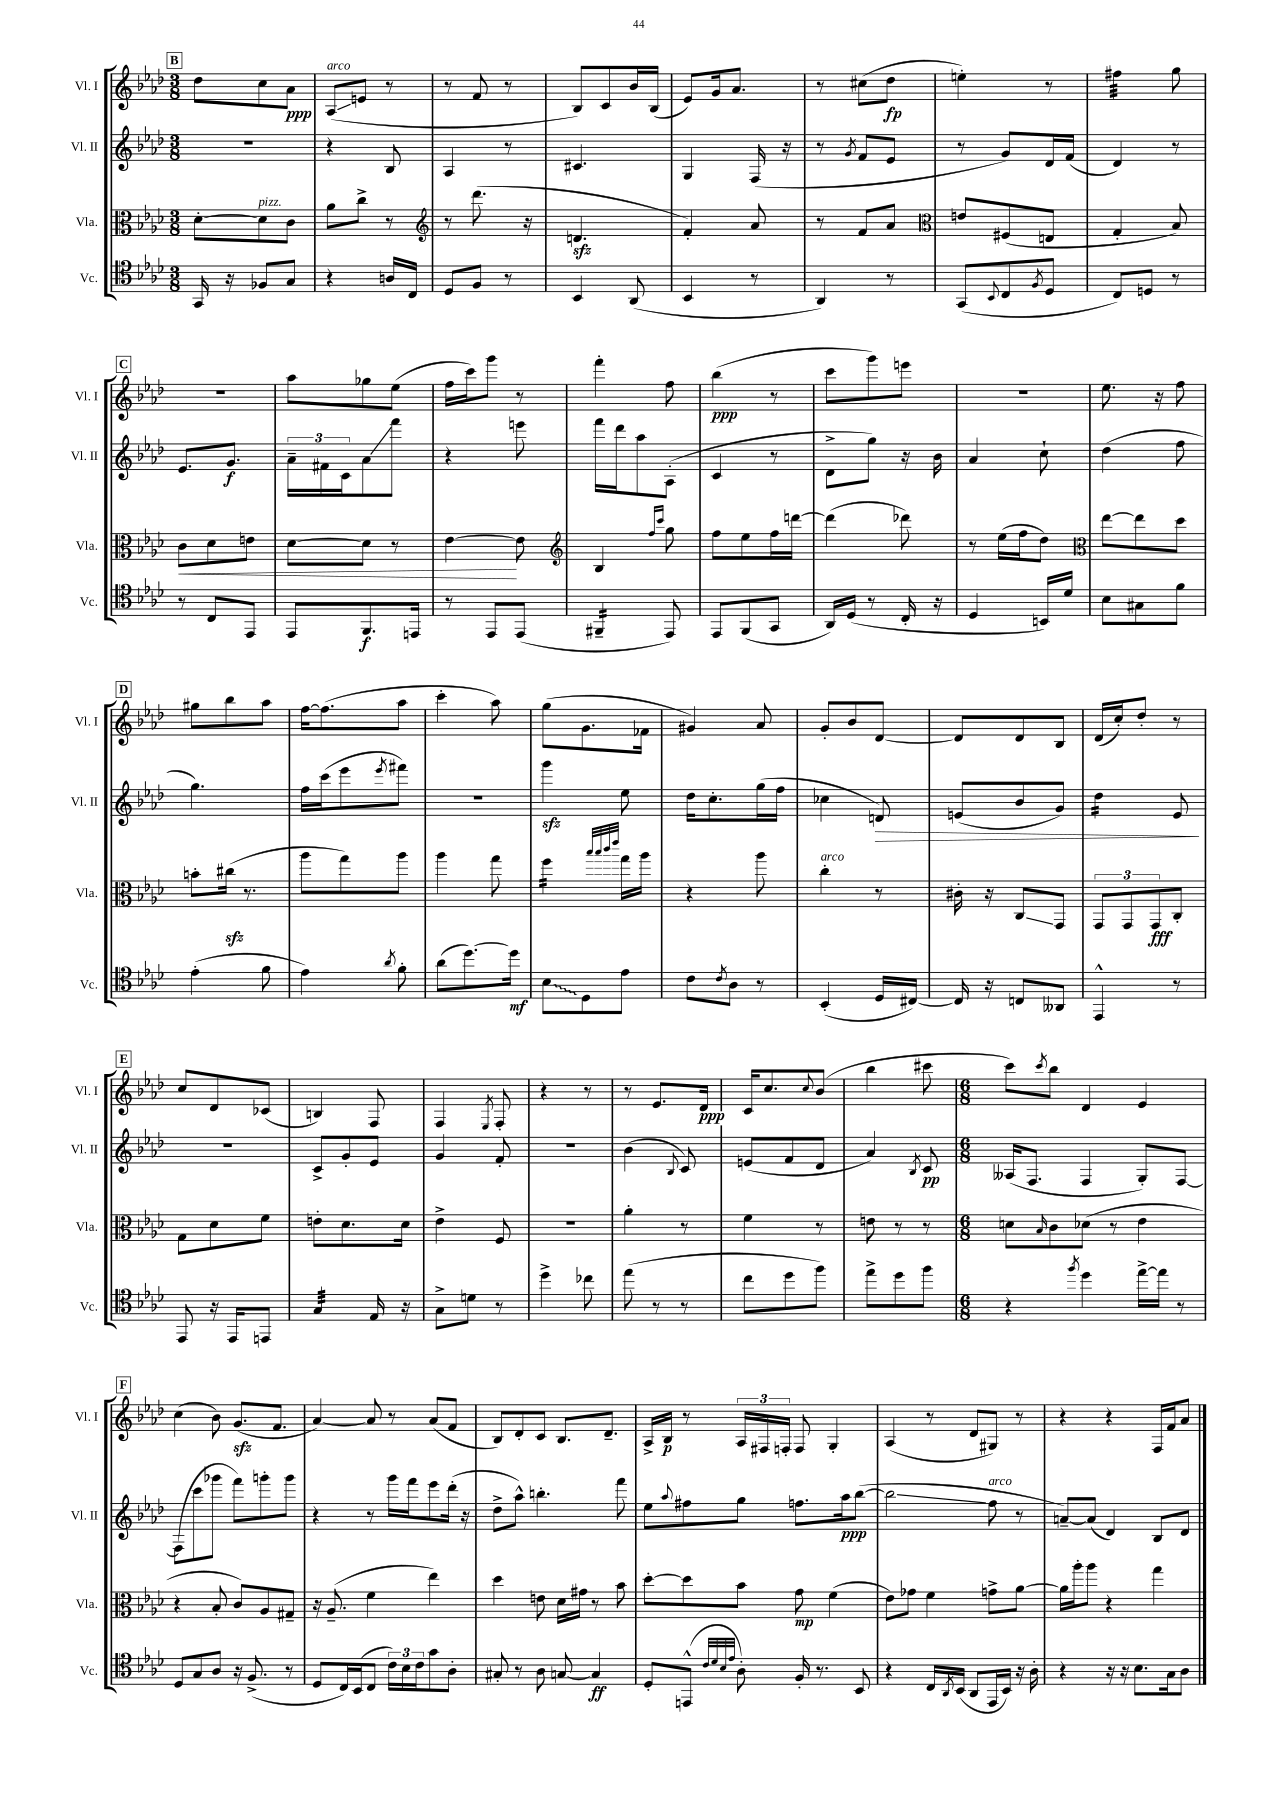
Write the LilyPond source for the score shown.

<<
\new StaffGroup <<
\new Staff = "s0" \with { instrumentName = "Vl. I" shortInstrumentName = "Vl. I" } {
    \clef treble \key aes \major \numericTimeSignature \time 3/8
    \mark \markup { \box "B" } des''8 c''8 aes'8\ppp |
    aes8\glissando^\markup { \italic "arco" }( e'8 r8 |
    r8 f'8 r8 |
    bes8) c'8 bes'16 bes16( |
    ees'8) g'16 aes'8. |
    r8 cis''8( des''8\fp |
    e''4-.) r8 |
    fis''4:32 g''8 |
    \mark \markup { \box "C" } R4. |
    aes''8 ges''8 ees''8( |
    f''16 c'''16) g'''8 r8 |
    f'''4-. f''8 |
    bes''4\ppp( r8 |
    c'''8 g'''8) e'''8 |
    R4. |
    ees''8. r16 f''8 |
    \mark \markup { \box "D" } gis''8 bes''8 aes''8 |
    f''16~ f''8.( aes''8 |
    c'''4-. aes''8) |
    g''8( g'8. fes'16 |
    gis'4) aes'8 |
    g'8-. bes'8 des'8~ |
    des'8 des'8 bes8 |
    des'16( c''16-.) des''8-. r8 |
    \mark \markup { \box "E" } c''8 des'8 ces'8( |
    b4) f8 |
    f4 \acciaccatura { ees8 } f8-. |
    r4 r8 |
    r8 ees'8. des'16\ppp |
    c'16 c''8. \appoggiatura { c''8 } bes'8( |
    bes''4 cis'''8 |
    \numericTimeSignature \time 6/8 c'''8) \acciaccatura { c'''8 } bes''8 des'4 ees'4 |
    \mark \markup { \box "F" } c''4( bes'8) g'8.\sfz( f'8. |
    aes'4~) aes'8 r8 aes'8( f'8 |
    bes8) des'8-. c'8 bes8. des'8.-- |
    aes16-> bes16\p r8 \tuplet 3/2 { aes16 fis16 f16-. } f8 g4-. |
    aes4( r8 des'8 gis8) r8 |
    r4 r4 f16 f'16 aes'8 \bar "|." |
}
\new Staff = "s1" \with { instrumentName = "Vl. II" shortInstrumentName = "Vl. II" } {
    \clef treble \key aes \major \numericTimeSignature \time 3/8
    \mark \markup { \box "B" } R4. |
    r4 bes8 |
    aes4 r8 |
    cis'4. |
    g4 f16( r16 |
    r8 \acciaccatura { g'8 } f'8 ees'8 |
    r8 g'8) des'16 f'16( |
    des'4) r8 |
    \mark \markup { \box "C" } ees'8. g'8.\f |
    \tuplet 3/2 { aes'16-- fis'16 c'16 } aes'8\glissando f'''8 |
    r4 e'''8 |
    f'''16 des'''16 aes''8 aes8-.( |
    c'4 r8 |
    des'8-> g''8) r16 bes'16 |
    aes'4 c''8-! |
    des''4( f''8 |
    \mark \markup { \box "D" } g''4.) |
    f''16 c'''16( ees'''8 \acciaccatura { ees'''8 } fis'''8) |
    R4. |
    g'''4\sfz ees''8 |
    des''16 c''8.-. g''16( f''16 |
    ces''4 d'8\>) |
    e'8( bes'8 g'8) |
    des''4:16 ees'8\! |
    \mark \markup { \box "E" } R4. |
    c'8-> g'8-. ees'8 |
    g'4 f'8-. |
    R4. |
    bes'4( \appoggiatura { bes8 } c'8) |
    e'8( f'8 des'8 |
    aes'4) \acciaccatura { bes8 } c'8\pp |
    \numericTimeSignature \time 6/8 aeses16( f8. f4 g8-.) f8~ |
    \mark \markup { \box "F" } f8( c'''8 ges'''8 f'''8) g'''8-. g'''8 |
    r4 r8 g'''16 f'''16 ees'''8 des'''16-.( r16 |
    des''8-> aes''8-^) b''4.-. f'''8 |
    ees''8 \appoggiatura { aes''8 } fis''8 g''8 f''8. aes''16\ppp bes''8~( |
    bes''2\glissando f''8^\markup { \italic "arco" } r8 |
    a'8~--) a'8( des'4) bes8 des'8 \bar "|." |
}
\new Staff = "s2" \with { instrumentName = "Vla." shortInstrumentName = "Vla." } {
    \clef alto \key aes \major \numericTimeSignature \time 3/8
    \mark \markup { \box "B" } des'8~-. des'8^\markup { \italic "pizz." } c'8 |
    aes'8 c''8-> r8 |
    \clef treble r8 des'''8.( r16 |
    d'4.\sfz |
    f'4-.) aes'8 |
    r8 f'8 aes'8 |
    \clef alto e'8 fis8( e8 |
    g4-. bes8) |
    \mark \markup { \box "C" } c'8\< des'8 e'8 |
    des'8~ des'8 r8 |
    ees'4~\! ees'8 |
    \clef treble bes4 \grace { f''16 c'''16 } g''8 |
    f''8 ees''8 f''16 d'''16~ |
    d'''4( des'''8) |
    r8 ees''16( f''16 des''8) |
    \clef alto ees''8~ ees''8 des''8 |
    \mark \markup { \box "D" } b'8-. cis''16\sfz( r8. |
    aes''8 g''8) aes''8 |
    aes''4 g''8 |
    f''4:16 \grace { bes''32 bes''32 c'''32 ees'''32 } g''16 aes''16 |
    r4 aes''8 |
    c''4-.^\markup { \italic "arco" } r8 |
    cis'16-. r16 c8\glissando g,8 |
    \tuplet 3/2 { g,8 g,8 g,8\fff } c8-. |
    \mark \markup { \box "E" } g8 des'8 f'8 |
    e'8-. des'8. des'16 |
    ees'4-> f8 |
    R4. |
    aes'4-. r8 |
    f'4 r8 |
    e'8 r8 r8 |
    \numericTimeSignature \time 6/8 d'8 \grace { bes16 } c'8 des'8( r8 ees'4 |
    \mark \markup { \box "F" } r4 bes8-. c'8) aes8 gis8-- |
    r16 aes8.--( f'4 ees''4) |
    des''4 e'8 des'16 gis'16 r8 bes'8 |
    des''8~-. des''8 bes'8 g'8\mp f'4( |
    ees'8) ges'8 f'4 g'8-> aes'8~ |
    aes'16 aes''16-. aes''8 r4 g''4 \bar "|." |
}
\new Staff = "s3" \with { instrumentName = "Vc." shortInstrumentName = "Vc." } {
    \clef tenor \key aes \major \numericTimeSignature \time 3/8
    \mark \markup { \box "B" } g,16 r16 fes8 g8 |
    r4 a16 c16 |
    des8 f8 r8 |
    bes,4 aes,8( |
    bes,4 r8 |
    aes,4) r8 |
    g,8( \appoggiatura { bes,8 } c8 \acciaccatura { f8 } des8 |
    c8) d8 r8 |
    \mark \markup { \box "C" } r8 c8 ees,8 |
    ees,8 f,8.\f e,16 |
    r8 ees,8 ees,8( |
    fis,4:16-- ees,8) |
    ees,8 f,8( g,8 |
    aes,16) des16( r8 c16-. r16 |
    des4 b,16) des'16 |
    bes8 gis8 f'8 |
    \mark \markup { \box "D" } ees'4-.( f'8 |
    ees'4) \acciaccatura { aes'8 } f'8-. |
    aes'8( des''8.~) des''16\mf |
    \once \override Glissando.style = #'zigzag bes8\glissando des8 ees'8 |
    c'8 \acciaccatura { c'8 } aes8 r8 |
    bes,4-.( des16 cis16~) |
    cis16 r16 c8 aeses,8 |
    ees,4-^ r8 |
    \mark \markup { \box "E" } ees,8 r16 ees,16 e,8 |
    g4:32 ees16 r16 |
    g8-> d'8 r8 |
    des''4-> ces''8 |
    ees''8( r8 r8 |
    c''8 des''8 f''8) |
    ees''8-> des''8 f''8 |
    \numericTimeSignature \time 6/8 r4 \acciaccatura { f''8 } des''4 ees''16~-> ees''16 r8 |
    \mark \markup { \box "F" } des8 g8 aes8 r16 f8.->( r8 |
    des8 c16) bes,16( c8 \tuplet 3/2 { c'16) bes16 c'16 } g'8 aes8-. |
    gis8-. r8 aes8 g8~ g4\ff |
    des8-. e,8-^( \grace { c'32 des'32 bes32 ees'32 } aes8-.) f16-. r8. bes,8 |
    r4 c16 \acciaccatura { aes,8 } bes,16( aes,8 ees,16 bes,16) r16 aes16-. |
    r4 r16 r16 bes8. g16 aes8 \bar "|." |
}
>>
>>
